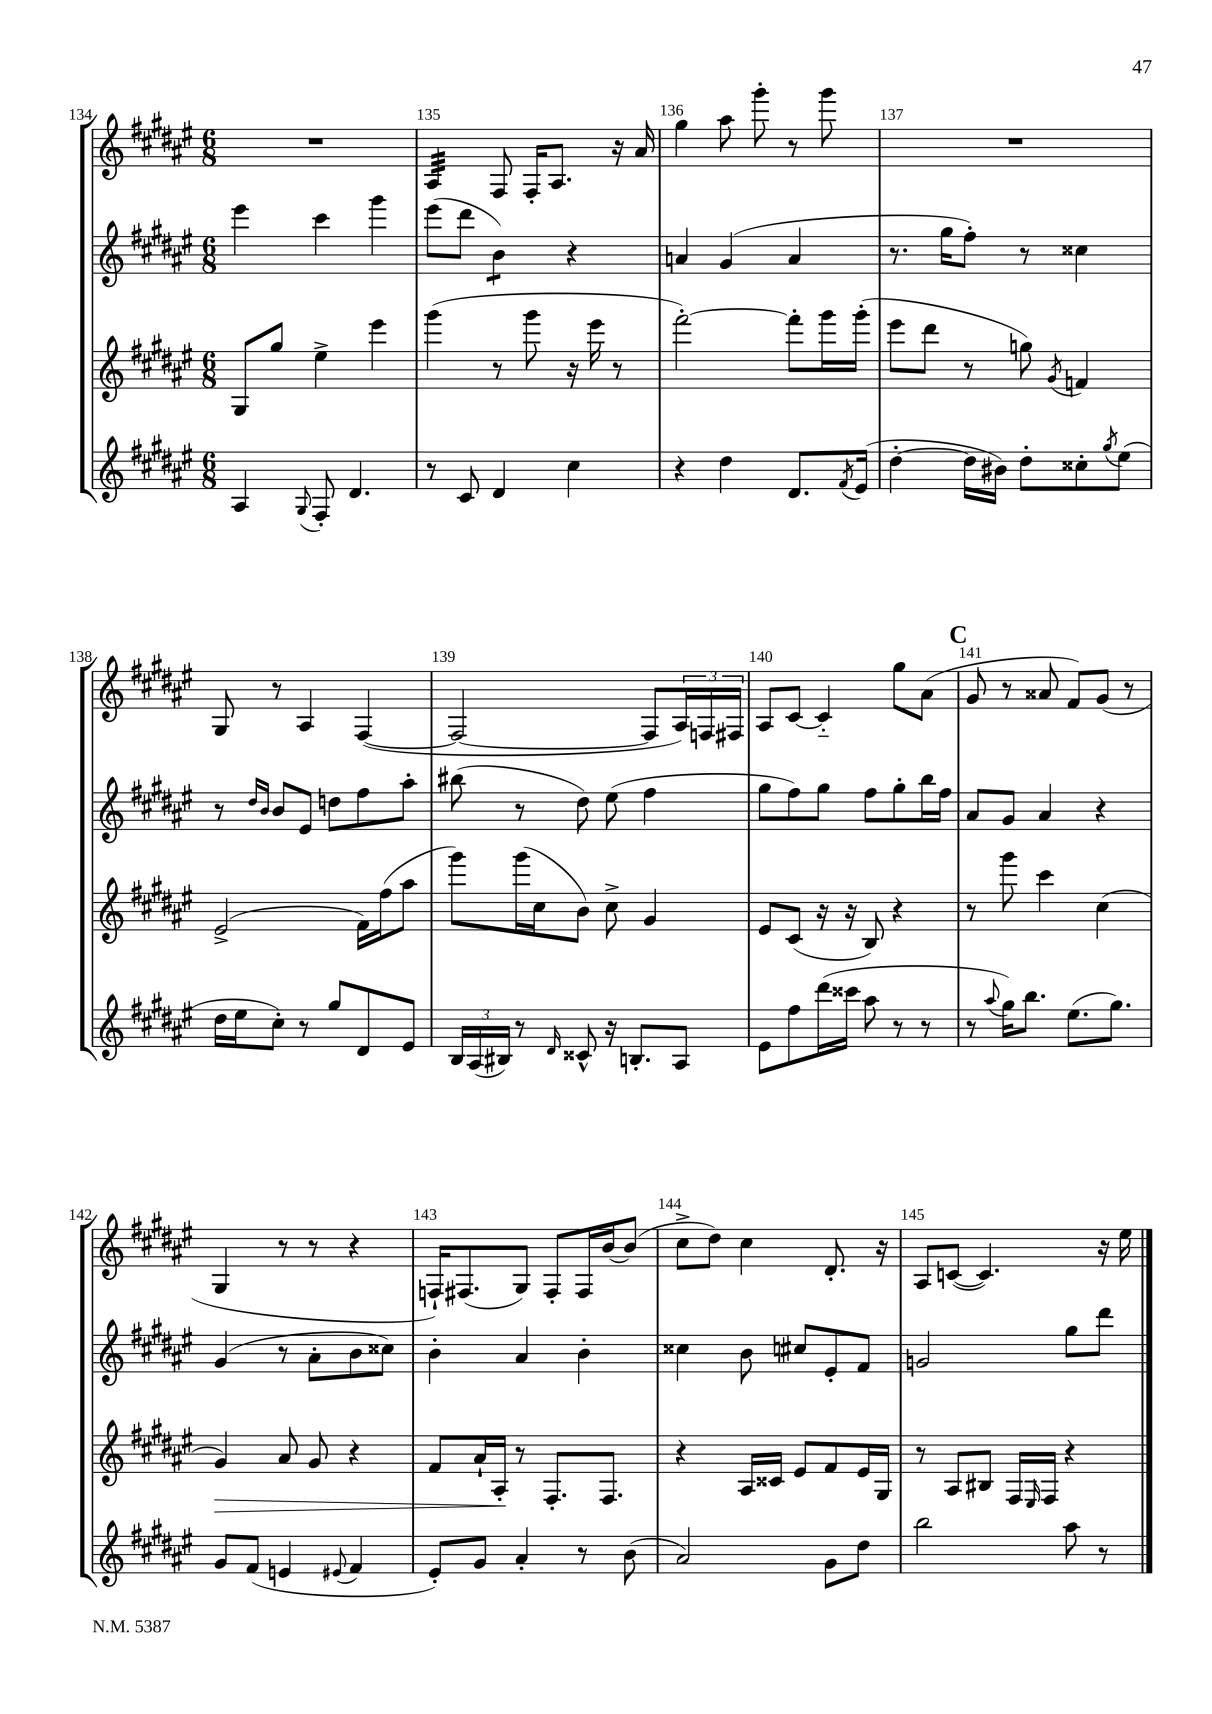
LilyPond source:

<<
\new StaffGroup <<
\new Staff = "s0" {
    \clef treble \key fis \major \numericTimeSignature \time 6/8
    R2. |
    ais4:32 fis8 fis16-. ais8. r16 ais'16 |
    gis''4 ais''8 gis'''8-. r8 gis'''8 |
    R2. |
    gis8 r8 ais4 fis4~( |
    fis2~ fis8 \tuplet 3/2 { ais16) f16 fis16 } |
    ais8 cis'8~ cis'4-_ gis''8 ais'8( |
    \mark \markup { \bold "C" } gis'8 r8 aisis'8 fis'8) gis'8( r8 |
    gis4 r8 r8 r4 |
    f16-!) fis8.( gis8) fis8-. fis16 b'16~ b'8( |
    cis''8-> dis''8) cis''4 dis'8.-. r16 |
    ais8 c'8~( c'4.) r16 eis''16 \bar "|." |
}
\new Staff = "s1" {
    \clef treble \key fis \major \numericTimeSignature \time 6/8
    eis'''4 cis'''4 gis'''4 |
    eis'''8( dis'''8 b'4:8) r4 |
    a'4 gis'4( a'4 |
    r8. gis''16 fis''8-.) r8 cisis''4 |
    r8 \grace { dis''16 b'16 } b'8 eis'8 d''8 fis''8 ais''8-. |
    bis''8( r8 dis''8) eis''8( fis''4 |
    gis''8 fis''8) gis''8 fis''8 gis''8-. b''16 fis''16 |
    \mark \markup { \bold "C" } ais'8 gis'8 ais'4 r4 |
    gis'4( r8 ais'8-. b'8 cisis''8) |
    b'4-. ais'4 b'4-. |
    cisis''4 b'8 cis''8 eis'8-. fis'8 |
    g'2 gis''8 dis'''8 \bar "|." |
}
\new Staff = "s2" {
    \clef treble \key fis \major \numericTimeSignature \time 6/8
    gis8 gis''8 eis''4-> eis'''4 |
    gis'''4( r8 gis'''8 r16 eis'''16 r8 |
    fis'''2~-.) fis'''8-. gis'''16 gis'''16-.( |
    eis'''8 dis'''8 r8 g''8) \acciaccatura { gis'8 } f'4 |
    eis'2->( fis'16) fis''16( ais''8 |
    gis'''8) gis'''16( cis''16 b'8) cis''8-> gis'4 |
    eis'8 cis'8( r16 r16 b8) r4 |
    \mark \markup { \bold "C" } r8 gis'''8 cis'''4 cis''4( |
    gis'4\>) ais'8 gis'8 r4 |
    fis'8 ais'16-! ais16-.\! r8 fis8.-. fis8. |
    r4 ais16 cisis'16 eis'8 fis'8 eis'16 gis16 |
    r8 ais8 bis8 fis16 \grace { eis16 } fis16 r4 \bar "|." |
}
\new Staff = "s3" {
    \clef treble \key fis \major \numericTimeSignature \time 6/8
    ais4 \appoggiatura { gis8 } fis8-. dis'4. |
    r8 cis'8 dis'4 cis''4 |
    r4 dis''4 dis'8. \acciaccatura { fis'8 } eis'16( |
    dis''4~-. dis''16 bis'16) dis''8-. cisis''8-. \acciaccatura { gis''8 } eis''8( |
    dis''16 eis''16 cis''8-.) r8 gis''8 dis'8 eis'8 |
    \tuplet 3/2 { b16 ais16( bis16) } r8 \grace { dis'16 } cisis'8-^ r16 b8.-. ais8 |
    eis'8 fis''8 dis'''16( cisis'''16 ais''8 r8 r8 |
    \mark \markup { \bold "C" } r8 \appoggiatura { ais''8 } gis''16) b''8. eis''8.( gis''8.) |
    gis'8 fis'8( e'4 \appoggiatura { eis'8 } fis'4 |
    eis'8-.) gis'8 ais'4-. r8 b'8( |
    ais'2) gis'8 dis''8 |
    b''2 ais''8 r8 \bar "|." |
}
>>
>>
\layout { \context { \Score currentBarNumber = #134 \override BarNumber.break-visibility = ##(#f #t #t) barNumberVisibility = #all-bar-numbers-visible } }
